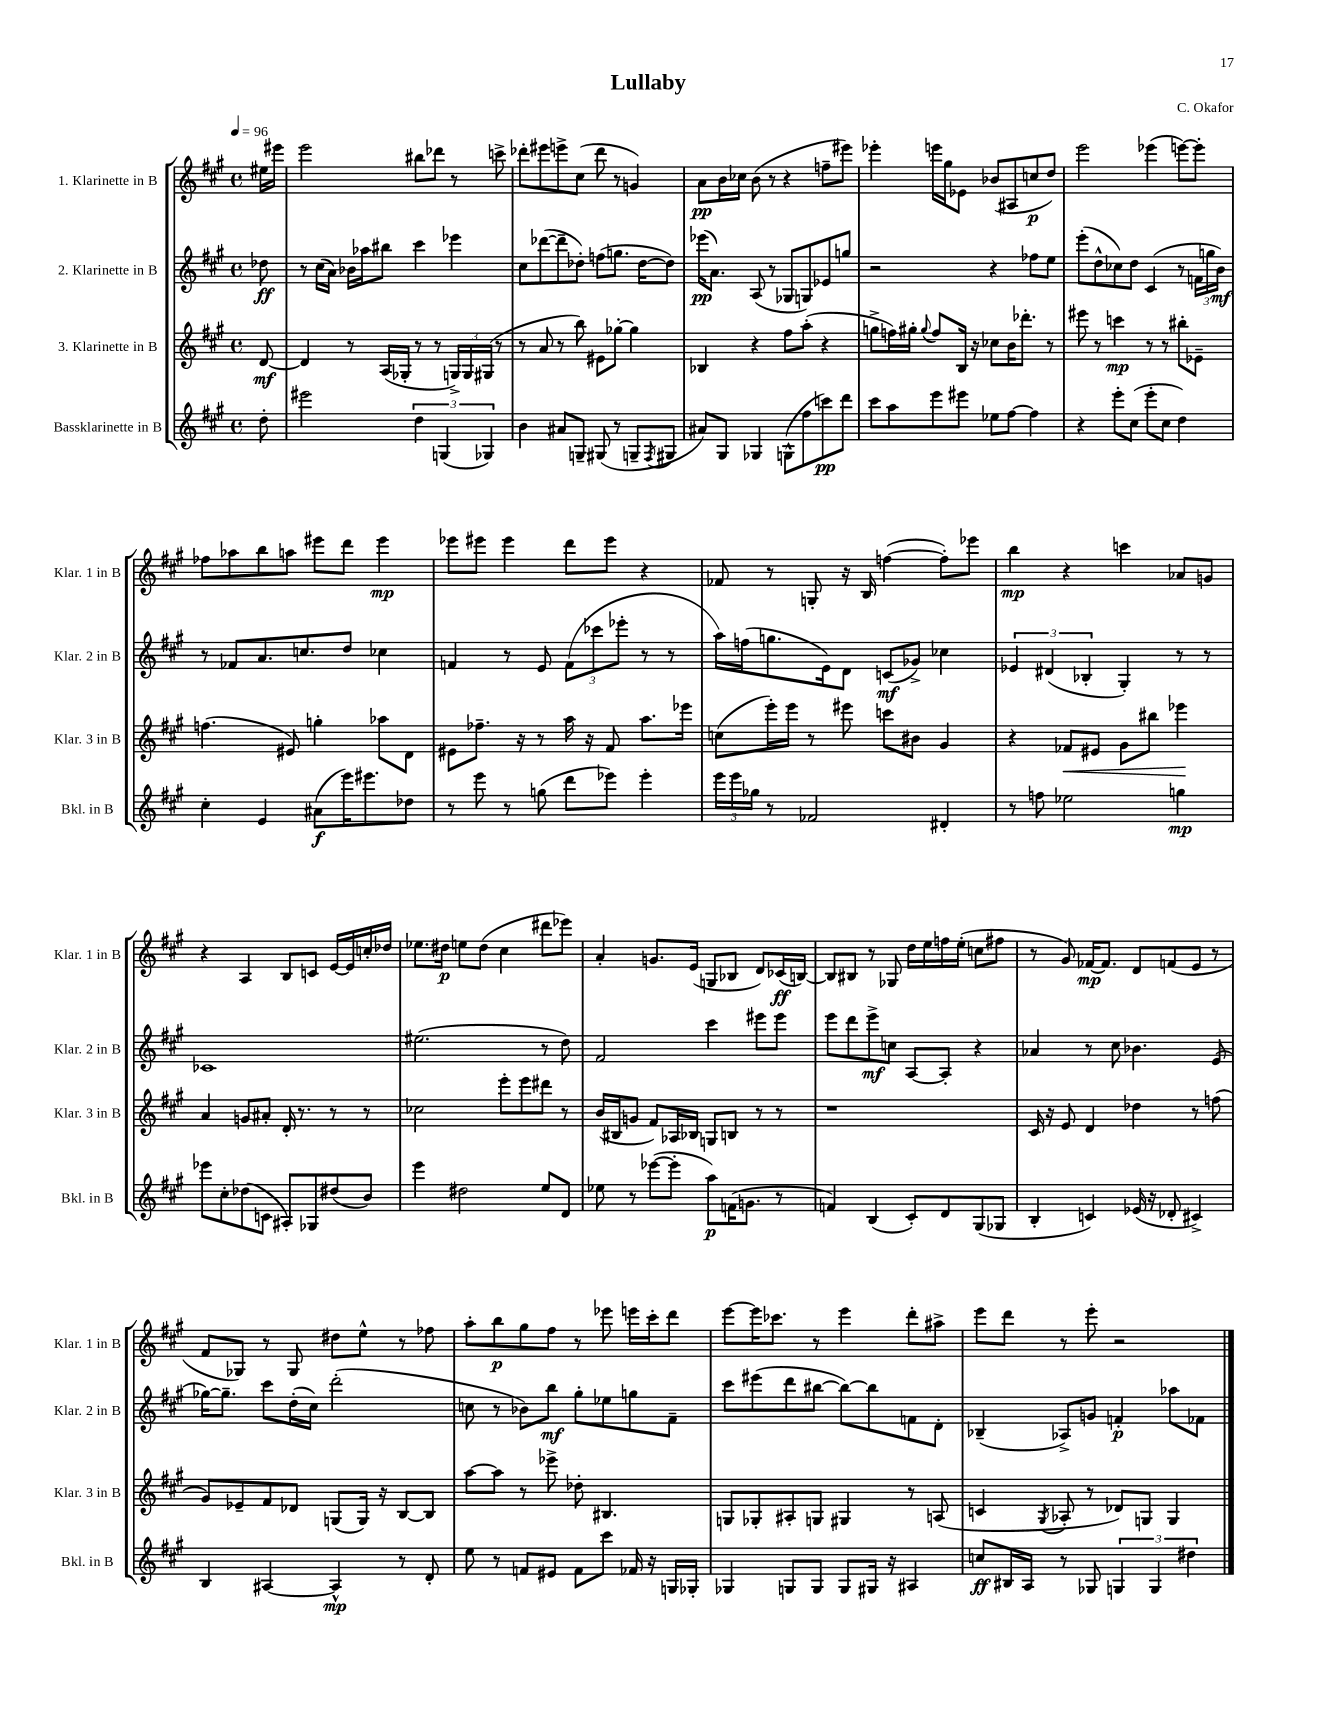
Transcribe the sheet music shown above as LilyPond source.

\header { title = "Lullaby" composer = "C. Okafor" }
<<
\new StaffGroup <<
\new Staff = "s0" \with { instrumentName = "1. Klarinette in B" shortInstrumentName = "Klar. 1 in B" } {
    \clef treble \key a \major \defaultTimeSignature \time 4/4 \partial 8 \tempo 4 = 96
    eis''16 eis'''16 |
    e'''2 bis''8 des'''8 r8 c'''8-> |
    des'''8-. eis'''8 e'''8-> cis''8( des'''8 r8 g'4) |
    a'8\pp b'16 ces''16 b'8( r8 r4 f''8-- eis'''8) |
    ees'''4-. e'''16 gis''16 ees'8 bes'8( ais8 c''8\p d''8) |
    e'''2 ees'''4( e'''8~) e'''8-. |
    fes''8 aes''8 b''8 a''8 eis'''8 d'''8 eis'''4\mp |
    ees'''8 eis'''8 eis'''4 d'''8 eis'''8 r4 |
    fes'8 r8 g8-. r16 b16 f''4~( f''8-.) ees'''8 |
    b''4\mp r4 c'''4 aes'8 g'8 |
    r4 a4 b8 c'8 e'16~ e'16 c''16-. des''16 |
    ees''8. dis''16\p e''8 dis''8( cis''4 dis'''8 ees'''8) |
    a'4-. g'8. e'16( g8 bes8 d'8) ces'16\ff( b16~) |
    b8 bis8 r8 ges8 d''16 e''16 f''16 e''16-.( c''8 fis''8 |
    r8 gis'8) fes'16~\mp fes'8. d'8 f'8( e'8 r8 |
    fis'8 ges8) r8 ges8 dis''8 e''8-^ r8 fes''8 |
    a''8-. b''8\p gis''8 fis''8 r8 ees'''8 e'''16 cis'''16-. d'''8 |
    e'''8~ e'''16 ces'''8. r8 e'''4 d'''8-. ais''8-> |
    e'''8 d'''8 r8 e'''8-. r2 \bar "|." |
}
\new Staff = "s1" \with { instrumentName = "2. Klarinette in B" shortInstrumentName = "Klar. 2 in B" } {
    \clef treble \key a \major \defaultTimeSignature \time 4/4 \partial 8
    des''8\ff |
    r8 cis''16( a'16) bes'16 aes''16 bis''8 cis'''4 ees'''4 |
    cis''8 des'''8~( des'''8-- des''8-.) f''8( g''8. des''16~ des''8) |
    ees'''16\pp( a'8.) a8( r8 ges8 g8) ees'8 g''8 |
    r2 r4 fes''8 e''8 |
    e'''8-.( d''8-^ ces''8) d''8 cis'4( r8 \tuplet 3/2 { f'16 g''16 b'16\mf) } |
    r8 fes'8 a'8. c''8. d''8 ces''4 |
    f'4 r8 e'8 \tuplet 3/2 { f'8( ces'''8 ees'''8-. } r8 r8 |
    a''16) f''16( g''8. e'16) d'8 c'8\mf( ges'8->) ces''4 |
    \tuplet 3/2 { ees'4 dis'4( bes4-. } gis4-.) r8 r8 |
    ces'1 |
    eis''2.( r8 d''8) |
    fis'2 cis'''4 eis'''8 eis'''8 |
    e'''8 d'''8 e'''8->\mf c''8 a8~ a8-. r4 |
    aes'4 r8 cis''8 bes'4. e'8( |
    ges''16~) ges''8.-- cis'''8 d''16-.( cis''16) d'''2-.( |
    c''8 r8 bes'8) b''8\mf gis''8-. ees''8 g''8 fis'8-- |
    cis'''8 eis'''8( d'''8 bis''8~ bis''8~) bis''8 f'8 d'8-. |
    bes4--( aes8->) g'8 f'4-.\p aes''8 fes'8 \bar "|." |
}
\new Staff = "s2" \with { instrumentName = "3. Klarinette in B" shortInstrumentName = "Klar. 3 in B" } {
    \clef treble \key a \major \defaultTimeSignature \time 4/4 \partial 8
    d'8~\mf |
    d'4 r8 a16( ges16-. r8 r8 \tuplet 3/2 { g16->) g16 gis16( } r8 |
    r8 a'8 r8 b''8) eis'8 ges''8~-. ges''4 |
    bes4 r4 fis''8 a''8-.( r4 |
    g''8-> f''16) gis''16-. \appoggiatura { gis''8 } f''8 b16 r16 ces''8 b'16 des'''8.-. r8 |
    eis'''8 r8 c'''4\mp r8 r8 bis''8-. ees'8-- |
    f''4.( eis'8) g''4-. aes''8 d'8 |
    eis'8 fes''8.-- r16 r8 a''16 r16 fis'8 a''8. ees'''16 |
    c''8( e'''16-.) e'''16 r8 eis'''8 c'''8 bis'8 gis'4 |
    r4 fes'8\< eis'8 gis'8 bis''8 ees'''4\! |
    a'4 g'8 ais'8-. d'16-. r8. r8 r8 |
    ces''2 e'''8-. e'''8 dis'''8 r8 |
    b'16( bis16 g'8 fis'8) aes16 bes16 g8 b8 r8 r8 |
    r1 |
    cis'16 r16 e'8 d'4 des''4 r8 f''8( |
    gis'8) ees'8-- fis'8 des'8 g8( g16) r16 b8~ b8 |
    a''8~ a''8 r8 ees'''8-> des''8-. bis4. |
    g8 ges8-. ais8-. g8 gis4 r8 a8( |
    c'4 \acciaccatura { gis8 } aes8-. r8 des'8) g8 g4 \bar "|." |
}
\new Staff = "s3" \with { instrumentName = "Bassklarinette in B" shortInstrumentName = "Bkl. in B" } {
    \clef treble \key a \major \defaultTimeSignature \time 4/4 \partial 8
    d''8-. |
    eis'''2 \tuplet 3/2 { d''4 g4( ges4) } |
    b'4 ais'8 g8-- gis8( r8 g8-- \acciaccatura { fis8 } gis8 |
    ais'8) gis8 ges4 g8-^( fis''8 c'''8\pp) d'''8 |
    cis'''8 a''8 e'''8 eis'''8 ees''8 fis''8~ fis''4 |
    r4 e'''8-. cis''8( e'''8-. cis''8 d''4) |
    cis''4-. e'4 ais'8\f( e'''16) eis'''8. des''8 |
    r8 e'''8 r8 g''8( d'''8 ees'''8) ees'''4-. |
    \tuplet 3/2 { e'''16 e'''16 ges''16 } r8 fes'2 dis'4-. |
    r8 f''8 ees''2 g''4\mp |
    ees'''8 cis''8-. des''8( c'8 ais8-.) ges8 dis''8( b'8) |
    e'''4 dis''2 e''8 d'8 |
    ees''8 r8 ees'''8~( ees'''8-. a''8\p) f'16( g'8. r8 |
    f'4) b4( cis'8-.) d'8 gis8( ges8 |
    b4-. c'4) ees'16( r16 des'8-. cis'4->) |
    b4 ais4~ ais4-^\mp r8 d'8-. |
    e''8 r8 f'8 eis'8 f'8 cis'''8 fes'16 r16 g16 ges16-. |
    ges4 g8 g8 g8 gis16 r16 ais4 |
    c''8\ff bis16 a16 r8 ges8 \tuplet 3/2 { g4 g4 dis''4 } \bar "|." |
}
>>
>>
\layout { \context { \Score \remove "Bar_number_engraver" } }
